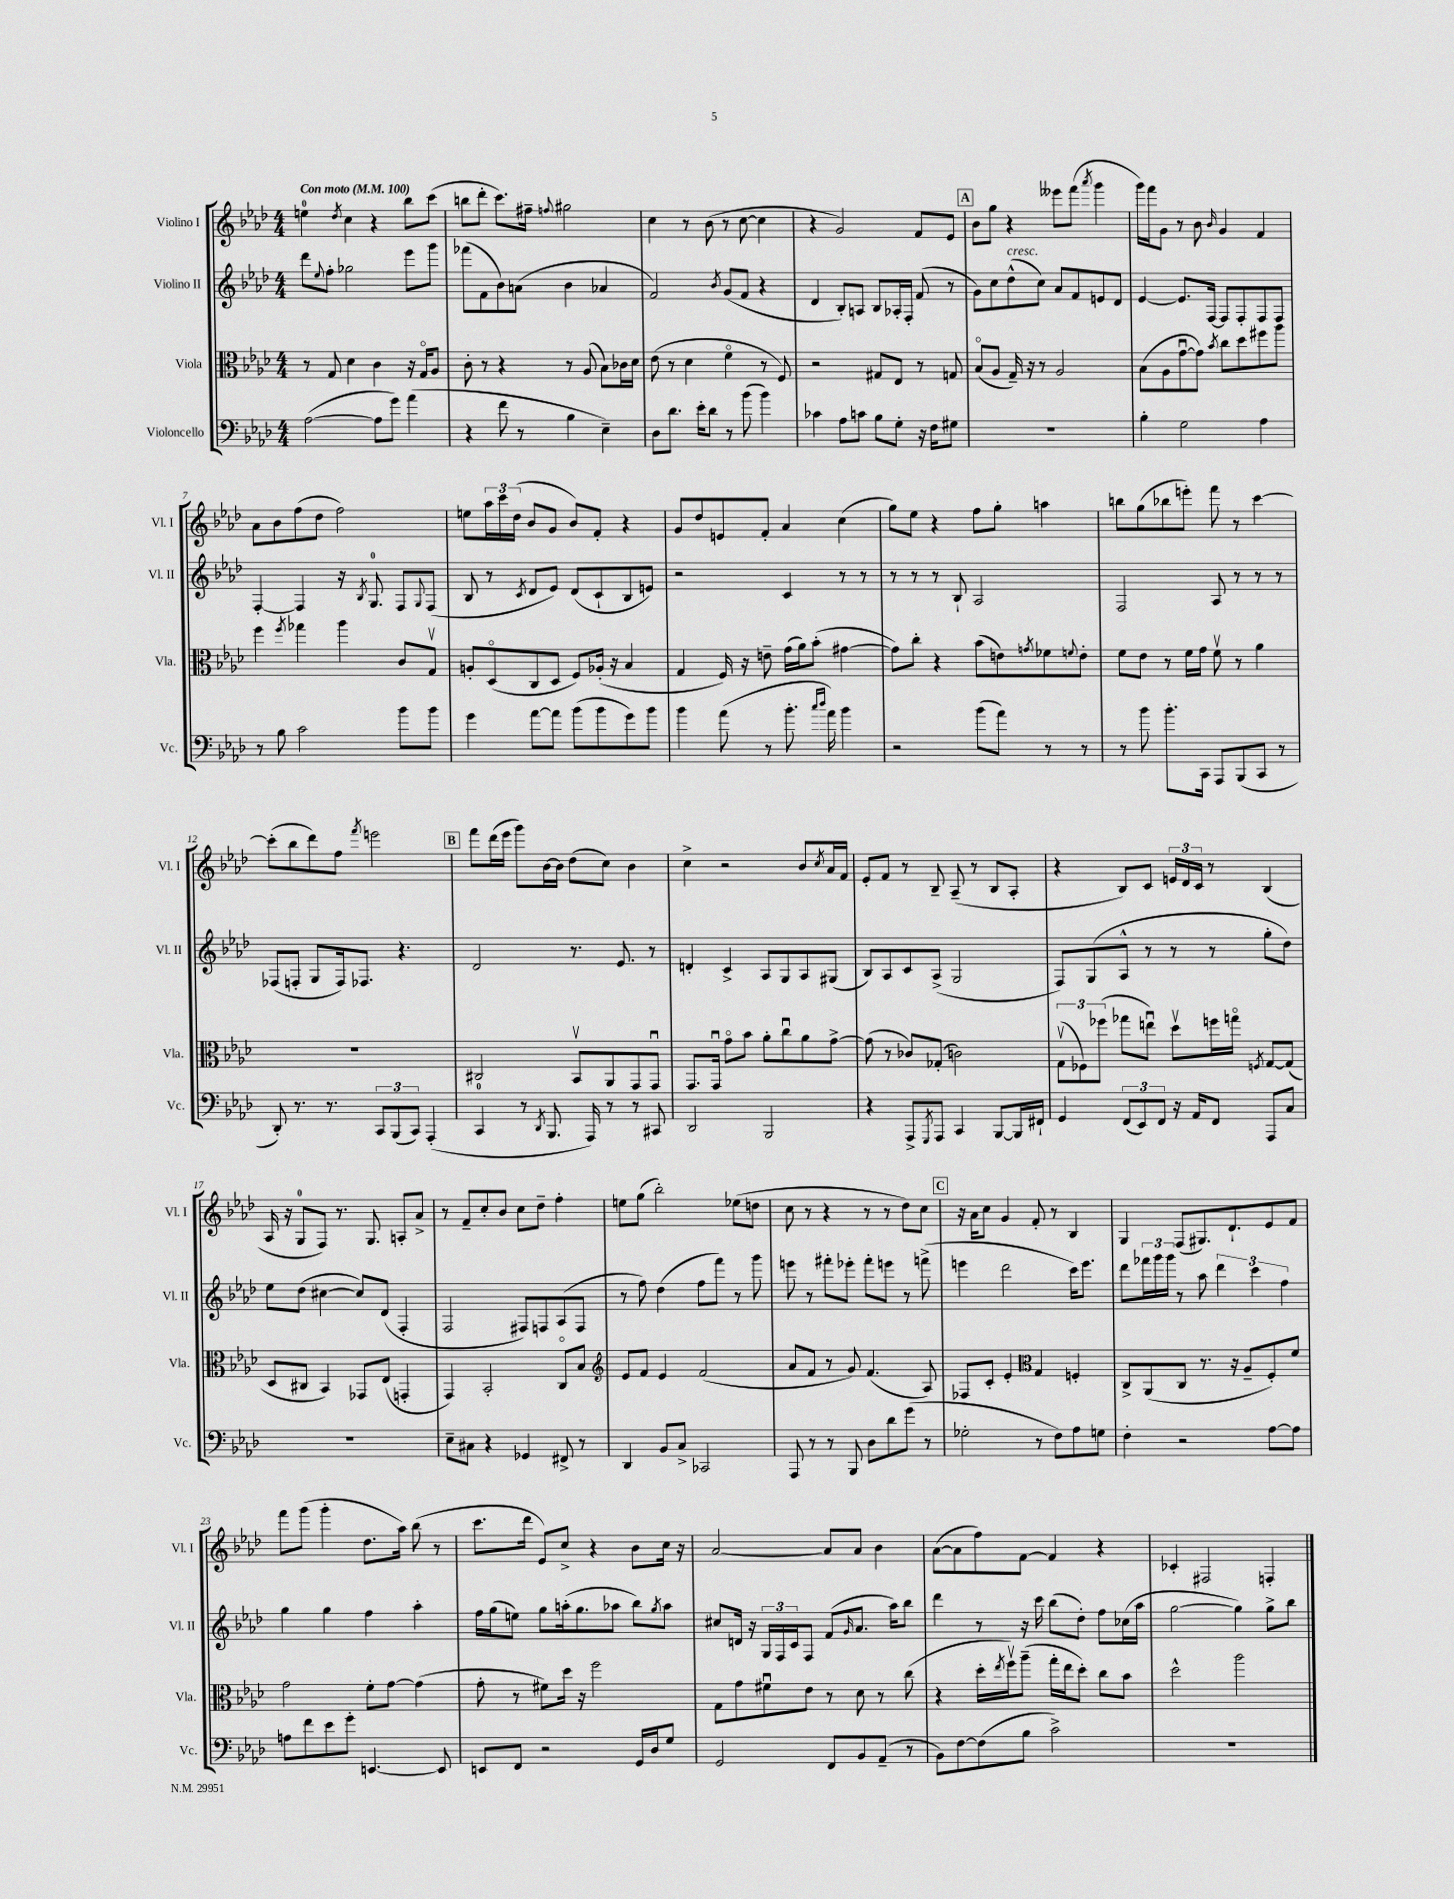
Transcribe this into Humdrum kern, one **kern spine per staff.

**kern	**kern	**kern	**kern
*part4	*part3	*part2	*part1
*staff4	*staff3	*staff2	*staff1
*I"Violoncello	*I"Viola	*I"Violino II	*I"Violino I
*I'Vc.	*I'Vla.	*I'Vl. II	*I'Vl. I
*clefF4	*clefC3	*clefG2	*clefG2
*k[b-e-a-d-]	*k[b-e-a-d-]	*k[b-e-a-d-]	*k[b-e-a-d-]
*M4/4	*M4/4	*M4/4	*M4/4
*MM100	*MM100	*MM100	*MM100
=1	=1	=1	=1
!	!	!	!LO:TX:a:B:t=Con moto
([2A-\	8r	8ddd-\L	4een\
.	.	8qqee-/	.
.	8G/	8ff'\J	.
.	.	.	8qdd-/
.	4d-\	2gg-X\	4cc\
8A-\L]	4c\	.	4r
8g\J)	.	.	.
(4a-\	16r	8eee-\L	8bb-\L
.	16G/KL	.	.
.	8A-/J	8ggg\J	(8ccc\J
=2	=2	=2	=2
4r	8c'\	(8fff-X\L	8bbn\L
.	8r	8f\	8ddd-'\J
8f\	4r	8b-\)	8.ccc\L)
8r	.	(8an\J	.
.	.	.	16ff#X~\Jk
.	.	.	8qqffn/
4B-\	8r	4b-\	2gg#X\
.	(8A-/	.	.
4E-~\)	8B-\L)	4a-X/	.
.	16c-X\L	.	.
.	16d-\JJ	.	.
=3	=3	=3	=3
8D-\L	(8e-\	2f/)	4cc\
8.d-\J	8r	.	.
.	4d-\	.	8r
16e-'\KL	.	.	.
8d-\J	.	.	(8b-\
.	.	8qb-/	.
8r	4f\	(8g/L	8r
(8b-\	.	8f/J	[8cc\
4b-\)	8r	4r	4cc\]
.	8F/)	.	.
=4	=4	=4	=4
4c-X\	2r	4d-/	4r
8A-\L	.	8B-'/L)	2g/)
8cn\J	.	8An/J	.
8B-\L	8G#X/L	8B-/L	.
8G'\J	8E-/J	16A-X'/L	.
.	.	16F'/JJ	.
16r	8r	(8f/	8f/L
16F\KL	.	.	.
8G#X\J	8Gn/	8r	8e-/J
!!LO:REH:place=s1:t=A
=5	=5	=5	=5
1r	(8B-/L	8g\L)	8b-\L
.	8A-/J	8cc\	8gg\J
!	!	!LO:TX:a:i:t=cresc.	!
.	16G~/)	(8dd-^^\	4r
.	16r	.	.
.	8r	8cc\J)	.
.	2A-/	8a-/L	8eee--X\L
.	.	8f/	(8fff\J
.	.	.	8qaaa-/
.	.	8en/	4ggg\
.	.	8d-/J	.
=6	=6	=6	=6
4B-'\	(8B-\L	[4e-/	16ggg\LL)
.	.	.	16fff\J
.	8A-\	.	8g\J
2G\	[8gu\	8.e-/L]	8r
.	8g\J])	.	8b-\
.	.	[16F/Jk	.
.	8qb-/	.	16qqb-/
.	8cc\L	8F/L]	4g/
.	8dd-\	8F'/	.
4A-\	8ff#X\	8F/	4f/
.	8aa-\J	8F/J	.
!!LO:LB:g=z
=7	=7	=7	=7
8r	4ff\	[4F'/	8a-\L
8B-\	.	.	8b-\
.	8qff/	.	.
2c\	4gg-X\	4F/]	(8ff\
.	.	.	8dd-\J
.	4aa-\	16r	2ff\)
.	.	8qB-/	.
.	.	8.G/	.
8b-\L	8c/L	8F/L	.
.	.	8qqG/	.
8b-\J	8Gv/J	(8F/J	.
=8	=8	=8	=8
4g\	8An'/L	8B-/	8een\L
.	(8D-/	8r	24aa-\L
.	.	.	24ccc\
.	.	.	(24dd-\JJ
.	.	8qc/	.
[8a-\L	8C/	8d-/L	8b-/L
8a-\J]	8D-/J	8e-/J)	8g/J
(8b-\L	8F/L)	(8d-/L	8b-/L)
8b-\	(16A-X'/Jk	8c`/	8f'/J
.	16r	.	.
8g\)	4B-/	8B-/	4r
8b-\J	.	8en/J)	.
=9	=9	=9	=9
4b-\	4G/	2r	8g/L
.	.	.	8dd-/
(8a-\	16F/)	.	8en/
.	16r	.	.
8r	8en~\	.	8f'/J
8.b-'\	(16g\LL	4c/	4a-/
.	16a-\J)	.	.
.	(8b-'\J	.	.
16qqcc/LL	.	.	.
16qqdd-/JJ	.	.	.
16a-\)	.	.	.
4b-\	[4g#X\	8r	(4cc\
.	.	8r	.
=10	=10	=10	=10
2r	8g#\L])	8r	8gg\L)
.	8cc'\J	8r	8ee-\J
.	4r	8r	4r
.	.	8B-`/	.
(8b-\L	(8b-\L	2A-/	8ff\L
8a-\J)	8en\)	.	8gg'\J
.	8qgn/	.	.
8r	8f-X\	.	4aan\
.	8qqfn/	.	.
8r	8e'\J	.	.
=11	=11	=11	=11
8r	8f\L	2F/	8bbn\L
8b-\	8e-\J	.	(8gg\
8.b-'\L	8r	.	8bb-X\
.	16f\LL	.	8eeen'\J)
16CC\Jk	16g\JJ	.	.
8AAA-/L	8fv\	8A-/	8fff\
(8BBB-/	8r	8r	8r
8CC/J	4a-\	8r	[4ccc\
8r	.	8r	.
!!LO:LB:g=z
=12	=12	=12	=12
8DD-'/)	1r	(8F-X/L	(8ccc'\L]
8.r	.	8Fn'/J	8bb-\
.	.	8G/L	8ddd-\)
8.r	.	.	.
.	.	16F/k)	8ff\J
.	.	8.F-X/J	.
.	.	.	8qfff/
12CC/L	.	.	2eeen\
(12BBB-/	.	.	.
.	.	4.r	.
12CC/J)	.	.	.
(4AAA-'/	.	.	.
!!LO:REH:place=s1:t=B
=13	=13	=13	=13
4CC/	2C#X/	2d-/	8fff\L
.	.	.	(16ddd-\L
.	.	.	16eee-\JJ
8r	.	.	8ggg\L)
8qDD-/	.	.	.
8.BBB-/	.	.	[16b-\L
.	.	.	16b-\JJ]
.	8BB-v/L	8.r	(8dd-\L
16AAA-/)	.	.	.
8r	8AA-/	.	8cc\J)
.	.	8.e-/	.
8r	8GG/	.	4b-\
8CC#X/	8GGu/J	8r	.
=14	=14	=14	=14
2DD-/	8.GG/L	4dn'/	4cc^\
.	16GGu/Jk	.	.
.	8g\L	4c^/	2r
.	8b-\J	.	.
2BBB-/	8a-'\L	8A-/L	.
.	8ccu\	8G/	.
.	8a-\	8A-/	8b-/L
.	.	.	8qcc/
.	[8g^\J	(8G#X/J	16a-/L
.	.	.	16f/JJ
=15	=15	=15	=15
4r	(8g\]	8B-/L)	8e-'/L
.	8r	8A-/	8f/J
8AAA-^/L	8c-X/L)	8c/	8r
8qGGG/	.	.	.
8AAA-/J	(8G-X'/J	(8A-^/J	8B-~/
4CC/	2cn\)	2G/	(8A-~/
.	.	.	8r
[8BBB-/L	.	.	8B-/L
16BBB-/L]	.	.	8A-'/J
16FF#X`/JJ	.	.	.
=16	=16	=16	=16
4GG/	(12Gv\L	8F/L)	4r
.	12F-X\)	.	.
.	.	(8G/	.
.	(12ff-X\J	.	.
(12FF/L	8gg-X\L	8A-^^/J	8B-/L)
12EE-/)	.	.	.
.	8eenu\J)	8r	8c/J
12FF/J	.	.	.
16r	8dd-v\L	8r	24en/LL
.	.	.	24d-/
16AA-/KL	.	.	.
.	.	.	24c/JJ
8FF/J	16ffn\L	8r	8r
.	16ggn\JJ	.	.
.	8qFn/	.	.
8AAA-/L	[8G/L	8gg'\L	(4B-/
8C/J	(8G/J]	8dd-\J)	.
!!LO:LB:g=z
=17	=17	=17	=17
1r	8D-/L	8ee-\L	16A-/
.	.	.	16r
.	8C#X/J	(8dd-\J	8G/L
.	4BB-/)	[4cc#X\	8F/J)
.	.	.	8.r
.	8GG-X/L	8cc#/L])	.
.	.	.	8.G/
.	(8E-/J	(8d-/J	.
.	4GGn'/	4F'/	8An'/L
.	.	.	8a-^/J
=18	=18	=18	=18
8E-~\L	4GG/)	2F/	8r
8C#X\J	.	.	8f~/L
4r	2BB-'/	.	8cc'/
.	.	.	8b-/J
4GG-X/	.	8F#X/L)	8cc\L
.	.	8Fn/	8dd-~\J
8FF#X^/	8C/L	(8A-/	4ff'\
8r	8B-/J	8F/J	.
=19	=19	=19	=19
*	*clefG2	*	*
4DD-/	8e-/L	8r	8een\L
.	8f/J	8ff\)	(8gg\J
8BB-/L	4e-/	(4dd-\	2bb-'\)
8C^/J	.	.	.
2CC-X/	(2f/	8ff\L	.
.	.	8fff\J)	.
.	.	8r	(8ee-X\L
.	.	8ggg\	8ddn\J
=20	=20	=20	=20
8AAA-/	8a-/L	8eeen\	8cc\
8r	8f/J	8r	8r
8r	8r	8fff#X'\L	4r
8BBB-/	8g/)	8eee-X'\J	.
8D-\L	(4.f/	8fff#'\L	8r
8d-\	.	8eeen\J	8r
(8g\J	.	8r	8dd-\L)
8r	8A-/)	(8fffn^\	8cc\J
!!LO:REH:place=s1:t=C
=21	=21	=21	=21
2G-X'\	8F-X/L	4eeen\	16r
.	.	.	16a-\KL
.	8c'/J	.	8cc\J
.	4e-'/	2ddd-\	4g/
*	*clefC3	*	*
8r	4G/	.	8f'/
8F\L)	.	.	8r
8A-\	4Fn'/	16ccc\KL)	4B-/
.	.	8.eee\J	.
8Gn\J	.	.	.
=22	=22	=22	=22
4F'\	8C^/L	8ddd-\L	4G/
.	(8AA-/	24fff-X\L	.
.	.	24ggg\	.
.	.	24ggg\JJ	.
2r	8C/J	8r	(8F/L
.	8.r	8aa-\	8.G#X/)
.	.	6ddd-\	.
.	16r	.	8.d-`/
.	8A-~/L	.	.
.	.	6ccc\	.
[8A-\L	8F'/)	.	8e-/
.	.	6ff\	.
8A-\J]	8f/J	.	8f/J
!!LO:LB:g=z
=23	=23	=23	=23
8An\L	2g\	4gg\	8fff\L
8f\	.	.	(8ggg\J
8e-\	.	4gg\	4ggg'\
8g'\J	.	.	.
[4.EEn/	8f'\L	4ff\	8.dd-\L
.	[8g\J	.	.
.	.	.	16aa-\Jk)
.	(4g\]	4aa-'\	(8bb-\
8EE/]	.	.	8r
=24	=24	=24	=24
8EEn/L	8g'\	16ff\LL	8.ccc\L
.	.	(16gg\J	.
8FF/J	8r	8een\J)	.
.	.	.	16ddd-\Jk
2r	8f#X\L)	8gg\L	8e-/L)
.	16dd-\Jk	(16aan'\k	8cc^/J
.	16r	8.gg\	.
.	2ff\	.	4r
.	.	8aa-X\J	.
16GG/LL	.	8bb-\L)	8b-\L
16D-/J	.	.	.
.	.	8qgg/	.
8G/J	.	8aa-\J	16cc\Jk
.	.	.	16r
=25	=25	=25	=25
2GG/	8G\L	8cc#X/L	[2a-/
.	8g\	16dn/Jk	.
.	.	16r	.
.	8f#Xu\	24G/LL	.
.	.	24F/	.
.	.	24c/J	.
.	8e-\J	8F/J	.
8FF/L	8r	(8f/L	8a-/L]
.	.	16qqg/	.
8BB-/	8d-\	8.a-/J	8a-/J
(8AA-~/J	8r	.	4b-\
.	.	16aa-\KL)	.
8r	(8cc\	8bb-\J	.
=26	=26	=26	=26
8BB-\L)	4r	4ddd-\	([8a-\L
[8F\	.	.	8a-\]
(8F\]	16dd-'\LL	8r	8ff\)
.	8qee-/	.	.
.	16ffv\J)	.	.
8B-\J	(8aa-~\J	16r	[8f\J
.	.	16ccc\	.
2c^\)	16gg'\LL	(8bb-\L	4f/]
.	16ee-\J	.	.
.	8dd-'\J)	8dd-'\J)	.
.	8cc\L	8ff\L	4r
.	8b-\J	(16cc-X\L	.
.	.	16aa-\JJ	.
=27	=27	=27	=27
1r	2dd-^^\	[2gg\	4c-X'/
.	.	.	2F#X/
.	2aa-\	4gg\])	.
.	.	8gg^\L	4Fn'/
.	.	8bb-\J	.
==	==	==	==
*-	*-	*-	*-
